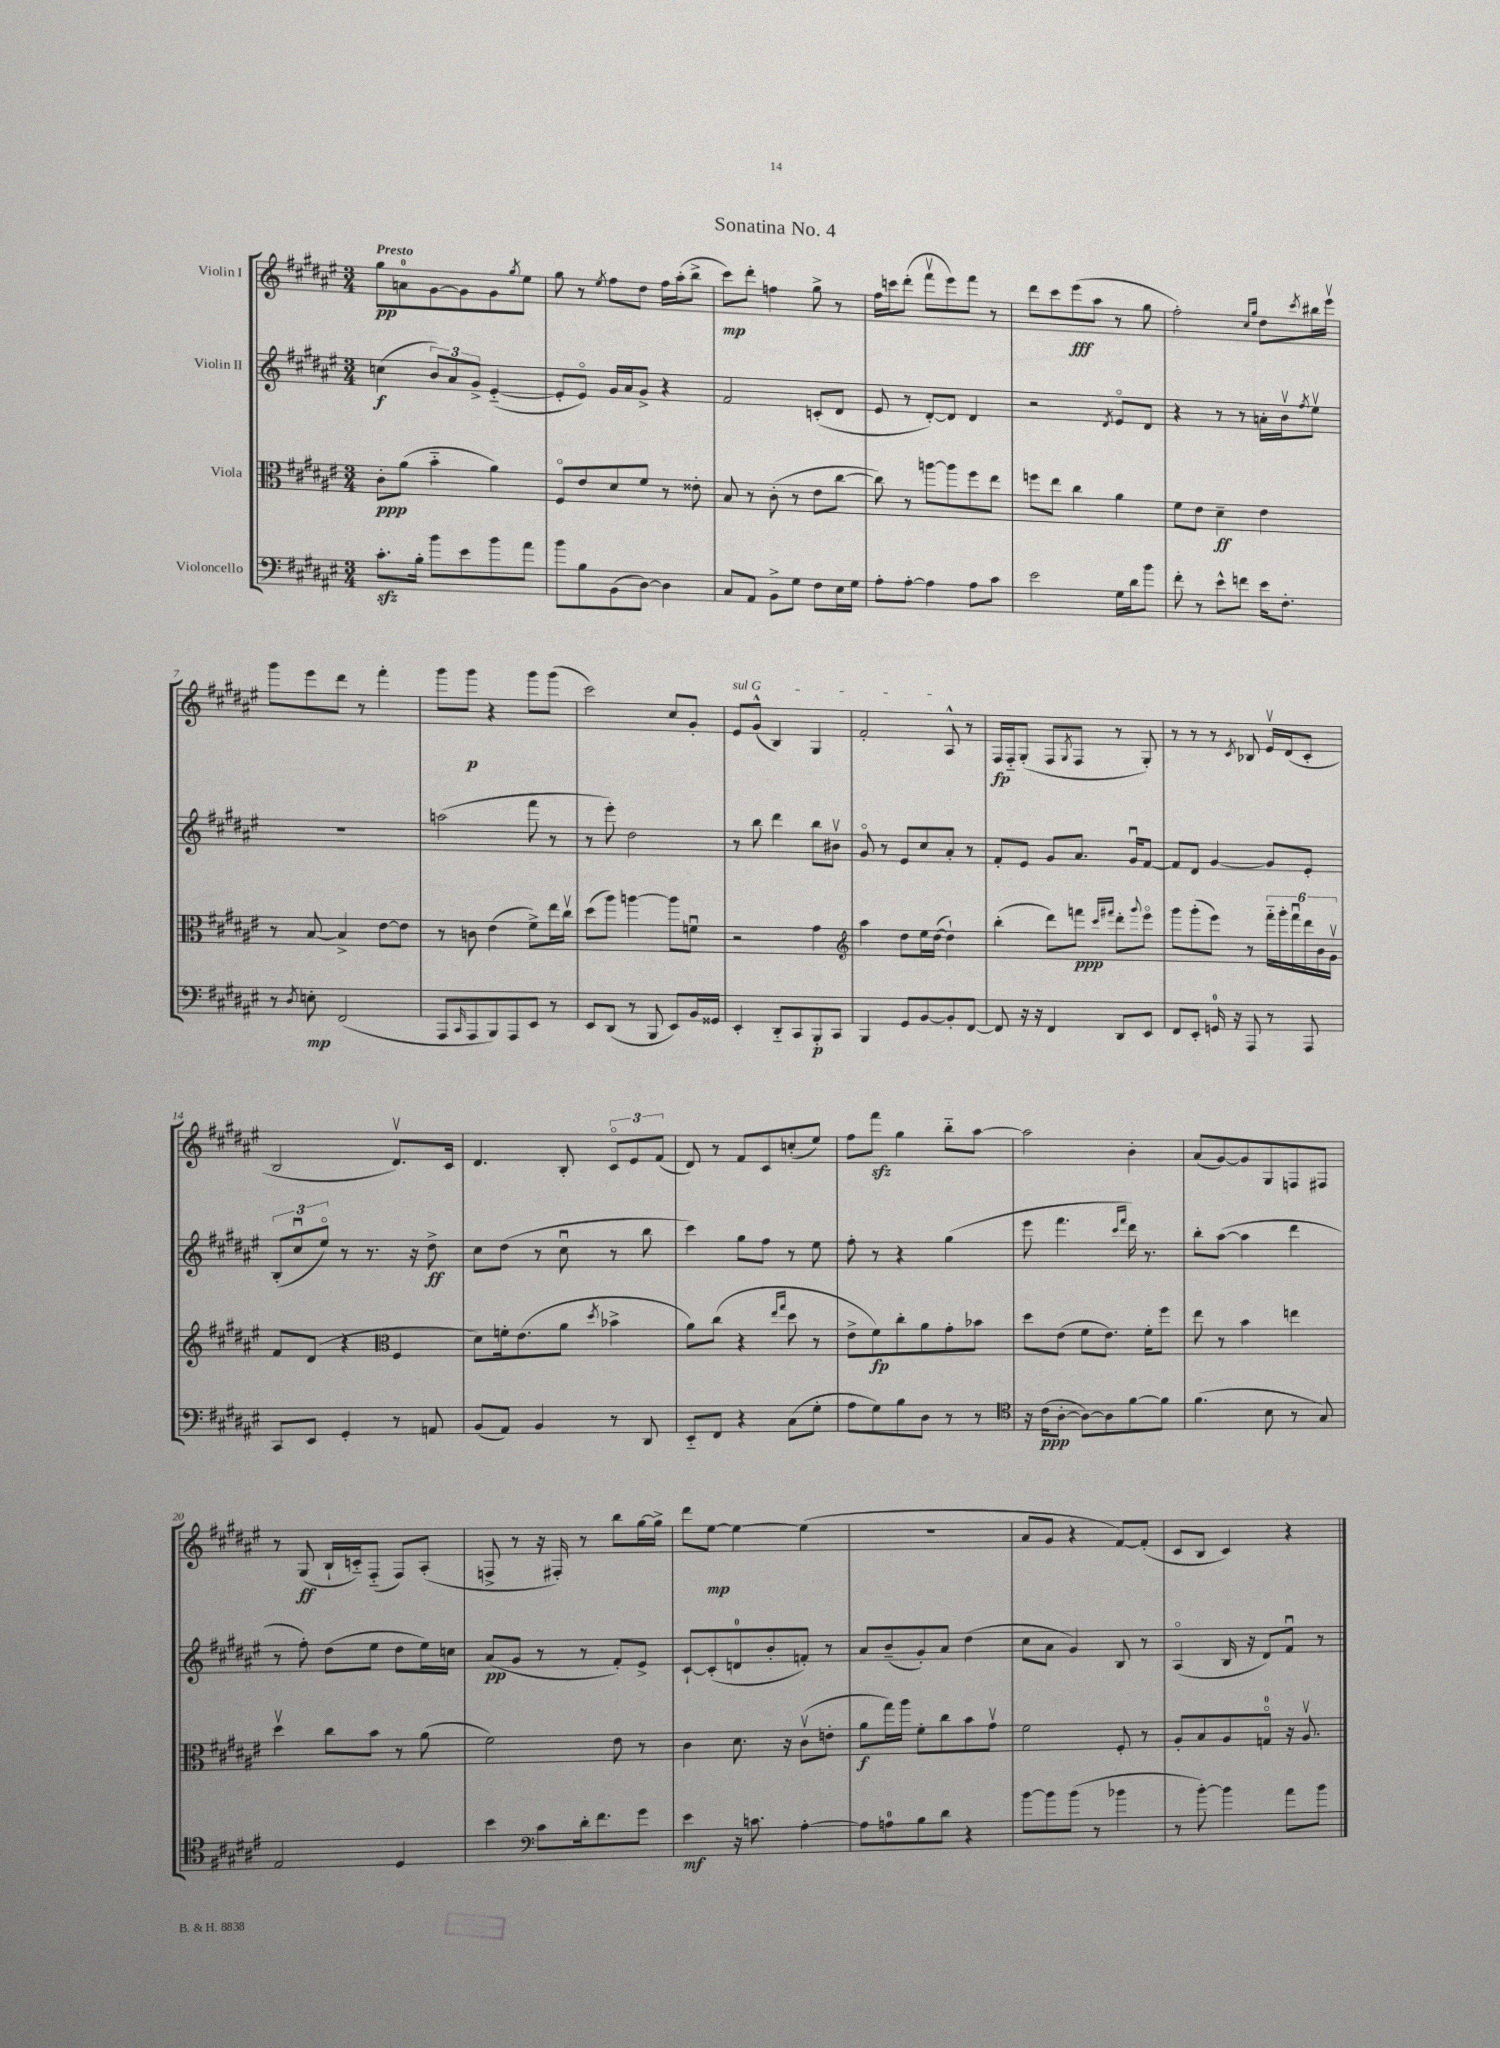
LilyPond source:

\header { title = "Sonatina No. 4" }
<<
\new StaffGroup <<
\new Staff = "s0" \with { instrumentName = "Violin I" } {
    \clef treble \key fis \major \numericTimeSignature \time 3/4 \tempo "Presto"
    gis''8\pp a'8-0 gis'8~ gis'8 gis'8 \acciaccatura { gis''8 } eis''8 |
    gis''8 r8 \acciaccatura { eis''8 } fis''8 dis''8 fis''16 ais''16-.( b''8-> |
    cis'''8\mp) dis'''8-. f''4 gis''8-> r8 |
    fis''16 c'''16 dis'''8-.( fis'''8\upbow eis'''8) fis'''8 r8 |
    dis'''8 cis'''8 eis'''8\fff( ais''8 r8 gis''8 |
    fis''2-.) \grace { cis''16 gis''16 } dis''8 \acciaccatura { cis'''8 } bis''16 eis'''16\upbow |
    gis'''8 eis'''8 dis'''8 r8 fis'''4-. |
    gis'''8 gis'''8\p r4 gis'''8 gis'''8( |
    cis'''2) cis''8 gis'8-. |
    \once \override TextSpanner.bound-details.left.text = \markup { \italic "sul G" } eis'8\startTextSpan gis'8-^( b4) gis4 |
    fis'2-. ais8-^\stopTextSpan r8 |
    fis16\fp fis16-_ gis8-.( fis8 \acciaccatura { gis8 } fis8 r8 gis8-.) |
    r8 r8 r8 \acciaccatura { cis'8 } bes8 eis'16\upbow dis'16( cis'8-. |
    b2 dis'8.\upbow) cis'16 |
    dis'4. b8-. \tuplet 3/2 { cis'8\flageolet eis'8 fis'8( } |
    dis'8) r8 fis'8 cis'8 c''8-.( eis''8) |
    fis''8 fis'''8\sfz gis''4 b''8-_ ais''8~ |
    ais''2 b'4-. |
    ais'8( gis'8~) gis'8 gis8 f8 fis8 |
    r8 gis8\ff( b16-! c'16-_) fis8-_( fis8) ais8-.( |
    f8-> r8 r16 fis16-.) r8 b''8 gis''16~ gis''16-> |
    dis'''8 eis''8~\mp eis''4~ eis''4( |
    R2. |
    ais'8 gis'8 r4 fis'8~) fis'8-.( |
    cis'8 b8 cis'4) r4 \bar "|." |
}
\new Staff = "s1" \with { instrumentName = "Violin II" } {
    \clef treble \key fis \major \numericTimeSignature \time 3/4
    c''4\f( \tuplet 3/2 { b'8) ais'8 gis'8-> } eis'4~-_( |
    eis'8-. eis'8\flageolet) gis'16 ais'16 gis'8-> r4 |
    fis'2 c'8-.( dis'8 |
    eis'8 r8 dis'8~-.) dis'8 dis'4 |
    r2 \acciaccatura { dis'8 } eis'8\flageolet dis'8 |
    r4 r8 r8 a'16-. b'16\upbow \acciaccatura { fis''8 } eis''8\upbow |
    R2. |
    a''2( fis'''8 r8 |
    r8 eis'''8-.) dis''2 |
    r8 b''8 dis'''4 b''8 bis'8\upbow |
    gis'8\flageolet r8 eis'8 cis''8 ais'8-. r8 |
    fis'8-. eis'8 gis'8 ais'8. gis'16\downbow fis'8~ |
    fis'8 dis'8 gis'4~ gis'8 eis'8-. |
    \tuplet 3/2 { b8-.( cis''8\downbow eis''8\flageolet) } r8 r8. r16 dis''8->\ff |
    cis''8 dis''8( r8 cis''8\downbow r8 b''8 |
    cis'''4) gis''8 fis''8 r8 eis''8 |
    fis''8-. r8 r4 gis''4( |
    eis'''8 fis'''4. \grace { cis'''16 fis'''16 } dis'''16) r8. |
    b''8-. ais''8~( ais''4 dis'''4 |
    r8 fis''8-.) dis''8( eis''8 dis''8 eis''16) c''16 |
    ais'8\pp( gis'8 r8 r8 fis'8-.) eis'8-> |
    cis'8~-! cis'8-.( d'8-0 b'8-. f'8-.) r8 |
    ais'8 b'8--( gis'8-.) ais'8 dis''4( |
    cis''8 ais'8 gis'4) b8 r8 |
    ais4\flageolet( b16 r16 dis'8) fis'8\downbow r8 \bar "|." |
}
\new Staff = "s2" \with { instrumentName = "Viola" } {
    \clef alto \key fis \major \numericTimeSignature \time 3/4
    cis'8-.\ppp ais'8( b'4-_ ais'4) |
    fis8\flageolet eis'8 dis'8 fis'8 r8 eisis'8-. |
    b8 r8 cis'8-.( r8 eis'8 cis''8~ |
    cis''8) r8 a''8~ a''8 fis''8 eis''8 |
    f''8 eis''8 cis''4 ais'4 |
    fis'8 eis'8 dis'4--\ff eis'4 |
    r8 b8~ b4-> eis'8~ eis'8 |
    r8 c'8 eis'4( fis'8->) eis''16 cis''16\upbow |
    dis''8( ais''8) a''4~ a''8 f'8\downbow |
    r2 gis'4 |
    \clef treble ais''4 dis''8 eis''16 dis''16~( dis''4-!) |
    b''4-.( dis'''8) f'''8\ppp \grace { cis'''16 fis'''16 } dis'''8-. \appoggiatura { gis'''8 } eis'''8\flageolet |
    gis'''8 gis'''8-.( eis'''8) r8 \tuplet 6/4 { fis'''16-_ gis'''16-. fis'''16\downbow dis'''16 b'16 gis'16\upbow } |
    fis'8 dis'8( r4 \clef alto fis4 |
    dis'8) f'16-. eis'8.( ais'8 \acciaccatura { dis''8 } bes'4-> |
    ais'8) cis''8( r4 \grace { eis''16 gis''16 } dis''8 r8 |
    eis'8-> fis'8\fp) cis''8-. ais'8 gis'8-. bes'8 |
    dis''8 eis'8( fis'8 eis'8.) fis'16-. fis''8 |
    eis''8 r8 b'4 e''4 |
    dis''4\upbow cis''8 b'8 r8 ais'8( |
    fis'2) eis'8 r8 |
    cis'4 dis'8. r16 cis'8\upbow( e'8-. |
    ais'8\f gis''16) ais''16 fis'8-. cis''8 b'8 gis'8\upbow |
    fis'2 fis8-. r8 |
    ais8-. b8 ais8 g8-0\flageolet r16 ais8.\upbow \bar "|." |
}
\new Staff = "s3" \with { instrumentName = "Violoncello" } {
    \clef bass \key fis \major \numericTimeSignature \time 3/4
    cis'8.-.\sfz b16-. b'8 eis'8 b'8 ais'8 |
    b'8 b8 b,8( dis8~) dis4 |
    cis8 ais,8 b,8-> gis8 fis8 eis16 gis16 |
    ais8-. ais8~-. ais4 ais8 cis'8 |
    eis'2 gis16 dis'16 b'8 |
    fis'8-. r8 eis'8-^ f'8 eis'16 fis8.-. |
    r8 \acciaccatura { dis8 } e8-.\mp fis,2( |
    ais,,8 \grace { cis,16 } ais,,8 b,,8) ais,,8 eis,8 r8 |
    eis,8 dis,8( r8 b,,8 eis,8) b,16 gisis,16 |
    eis,4-. dis,8-_ cis,8 b,,8-.\p cis,8 |
    b,,4 gis,8 b,8~ b,8-. fis,8~ |
    fis,8 r16 r16 fis,4 dis,8 eis,8 |
    fis,8 eis,8-. g,16-0 r16 ais,,8 r8 ais,,8 |
    cis,8 eis,8 gis,4-. r8 a,8 |
    b,8( ais,8) b,4 r8 dis,8 |
    eis,8-_ fis,8 r4 cis8( gis8-. |
    ais8 gis8) b8 dis8 r8 r8 |
    \clef tenor r16 cis'16\ppp( ais8~-. ais8~) ais8 fis'8~ fis'8 |
    fis'4.( b8 r8 gis8) |
    eis2 dis4 |
    b'4 \clef bass cis'8 dis'16-. fis'8. gis'8 |
    eis'4\mf r16 c'8. ais4~-. |
    ais8 a8-0 b8 dis'8 r4 |
    b'8~ b'8 b'8( r8 bes'4 |
    r8 b'8~-.) b'4 ais'8 b'8 \bar "|." |
}
>>
>>
